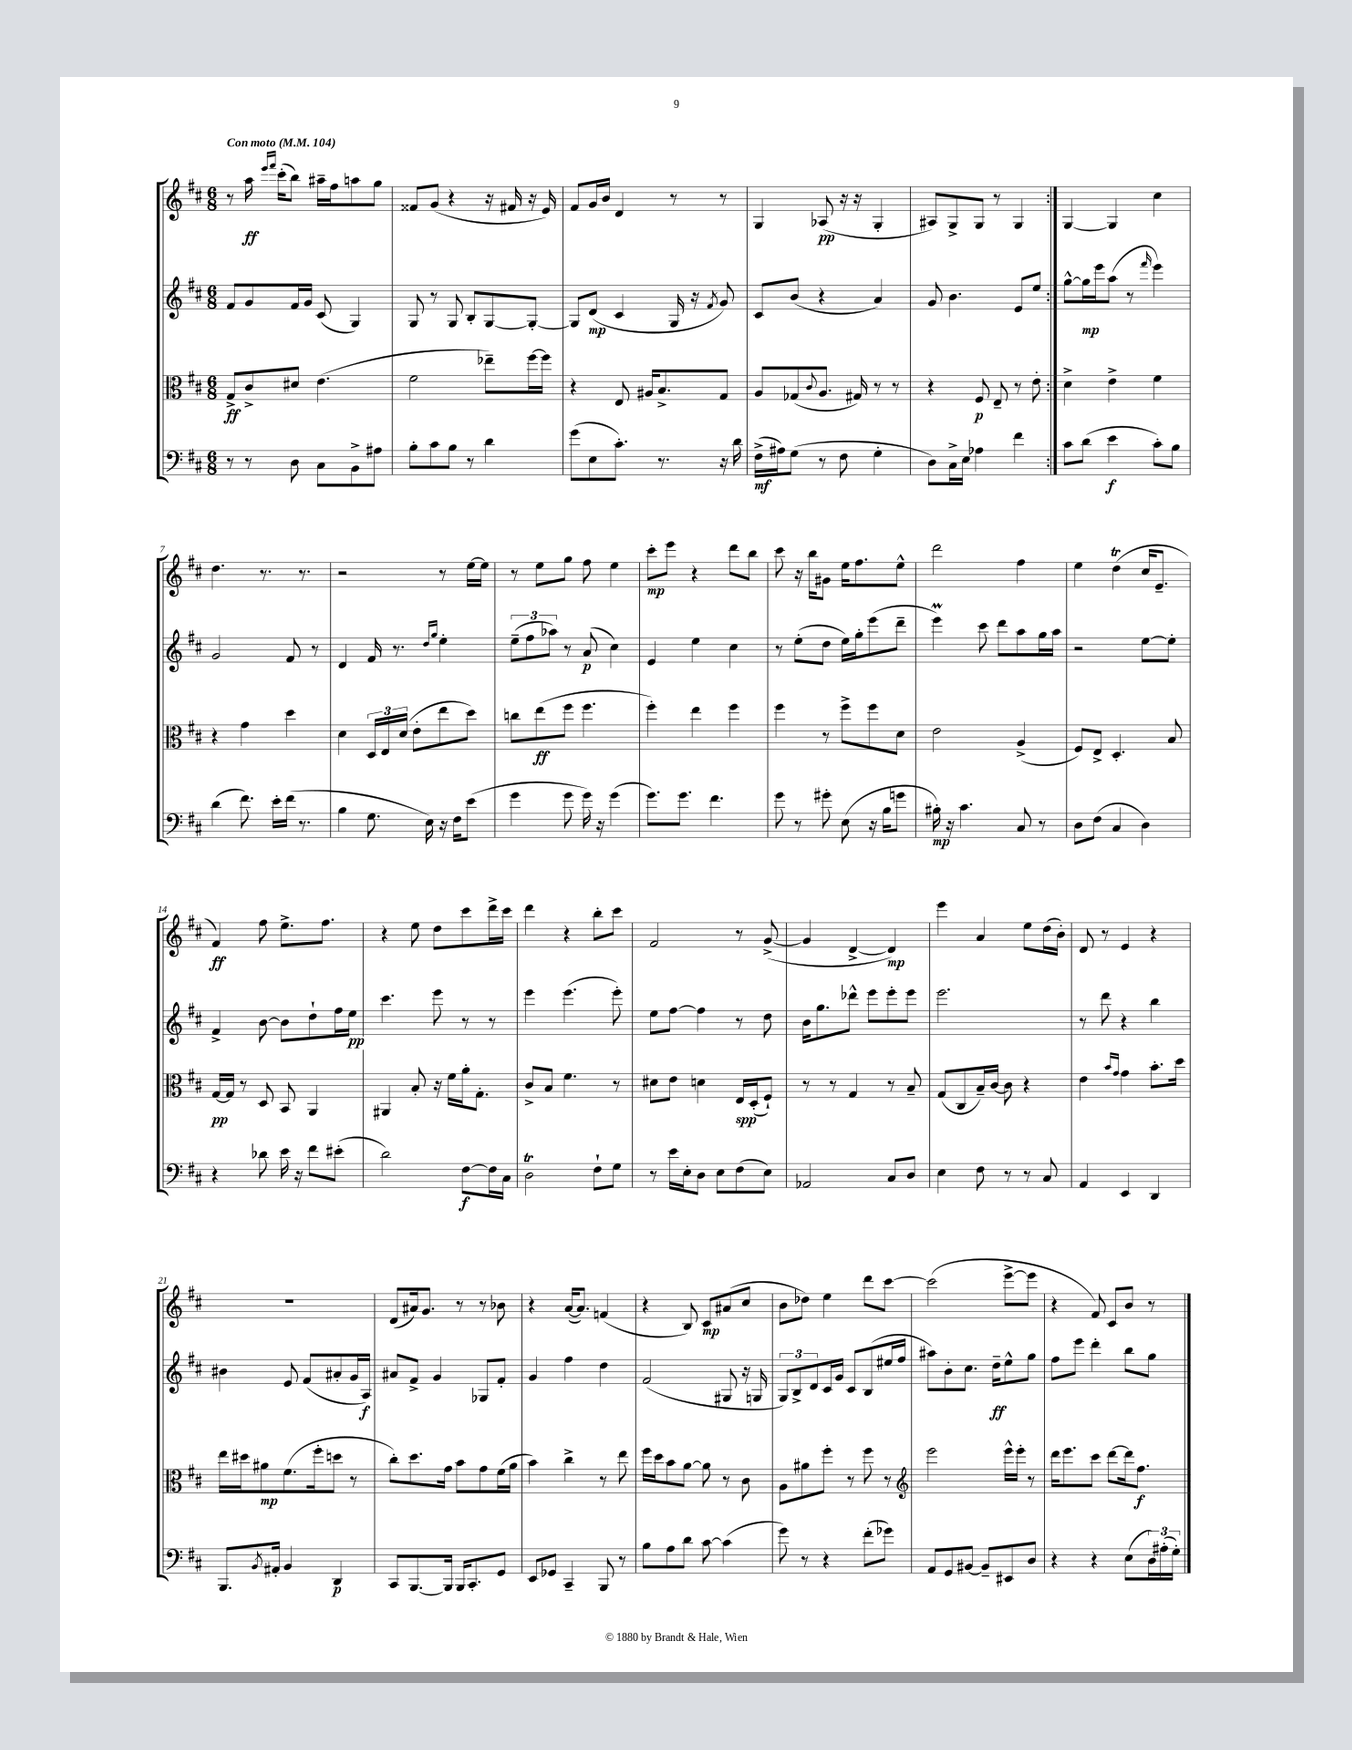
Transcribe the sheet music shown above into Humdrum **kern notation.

**kern	**kern	**kern	**kern
*staff4	*staff3	*staff2	*staff1
*clefF4	*clefC3	*clefG2	*clefG2
*k[f#c#]	*k[f#c#]	*k[f#c#]	*k[f#c#]
*M6/8	*M6/8	*M6/8	*M6/8
*MM104	*MM104	*MM104	*MM104
8r	8G^	8f#	8r
8r	8c#^	8g	16aa
.	.	.	16qqeee
.	.	.	16qqfff#
.	.	.	(16ccc#'
8D	8d#	16f#	8bb)
.	.	16g	.
8C#	(4.e	(8c#	16aa#~
.	.	.	16ff#
8BB^	.	4G)	8aa
8A#	.	.	8gg
=	=	=	=
8B'	2f#	8G	8f##
8c#	.	8r	(8g
8B	.	8G	4r
8r	.	8B'	.
4d	8ee-~)	[8G	16r
.	.	.	16f#
.	[16ff#	8G'_	16r
.	16ff#]	.	16e)
=	=	=	=
(8g	4r	8G]	8f#
8E	.	(8d	16g
.	.	.	16b
8.c#')	8E	4c#	4d
.	16A#	.	.
8.r	8.B^	.	.
.	.	16G	8r
.	.	16r	.
.	.	8qf#	.
16r	8G	8g)	8r
16d	.	.	.
=	=	=	=
(16F#^	8A	8c#	4G
16A#)	.	.	.
(8G	(8G-	(8b	.
.	8qqc#	.	.
8r	8.A	4r	(8A-
8F#	.	.	16r
.	16G#)	.	16r
4G'	8r	4a)	4G'
.	8r	.	.
=	=	=	=
8D)	4r	8g	8A#)
16C#^	.	4.b	8G^
16E	.	.	.
4A-	8F#	.	8G
.	8E~	.	8r
4f#	8r	8e	4G
.	8e'	8ee	.
=:|!	=:|!	=:|!	=:|!
8c#	4d^	[8gg^^	[4G
(8d	.	16gg]	.
.	.	16eee	.
4e	4e^	(8aa	4G]
.	.	8r	.
.	.	16qqfff#	.
8c#')	4f#	4eee)	4cc#
8B	.	.	.
=	=	=	=
(4d	4r	2g	4.dd
8.f#)	4g	.	.
.	.	.	8.r
16e'	.	.	.
(16f#	4dd	8f#	.
8.r	.	.	8.r
.	.	8r	.
=	=	=	=
4B	4d	4d	2r
8.G	24D	16f#	.
.	24E	.	.
.	.	8.r	.
.	(24d	.	.
.	8e'	.	.
16E)	.	.	.
.	.	16qqdd	.
.	.	16qqgg	.
16r	8ee	4ee'	8r
16F#	.	.	.
(8e	8dd)	.	[16ee
.	.	.	16ee]
=	=	=	=
4g	8cc	(12ee~	8r
.	.	12ff#	.
.	(8ee	.	8ee
.	.	12aa-)	.
8g	8ff#	8r	8gg
16g)	4.ff#	(8a	8ff#
16r	.	.	.
(4g	.	4cc#)	4ee
=	=	=	=
8.g)	4ff#')	4e	8ccc#'
.	.	.	8eee
8.g	.	.	.
.	4ee	4ee	4r
4.f#	.	.	.
.	4ff#	4cc#	8ddd
.	.	.	8bb
=	=	=	=
8g	4ff#	8r	8ccc#
8r	.	(8ee'	16r
.	.	.	16bb
8g#'	8r	8dd	8g#
(8E	8ff#^	16ee)	16ee
.	.	16gg'	8.ff#
16r	8ff#	(8eee	.
16B	.	.	.
8g	8d	8ddd~	8ee^^
=	=	=	=
16B#')	2e	4eee)	2ddd
16r	.	.	.
4.c#	.	.	.
.	.	8ccc#	.
.	.	8ddd	.
8C#	(4A^	8aa	4ff#
8r	.	16gg	.
.	.	16aa	.
=	=	=	=
8D	8F#)	2r	4ee
(8F#	8E^	.	.
4C#	4.D'	.	(4dd
4D)	.	[8ee	16cc#
.	.	.	8.e~
.	8B	8ee']	.
=	=	=	=
4r	[16G	4f#^	4f#)
.	16G]	.	.
.	8r	.	.
8d-	8D	[8b	8ff#
16e	8BB	8b]	8.ee^
16r	.	.	.
8f#	4AA	8dd`	.
.	.	.	8.ff#
(8e#'	.	16ff#	.
.	.	16ee	.
=	=	=	=
2d)	4AA#	4.ccc#	4r
.	8B'	.	8ee
.	16r	8eee	8dd
.	16f#	.	.
[8F#	16a'	8r	8ccc#
.	8.G'	.	.
16F#]	.	8r	16ddd^
16C#	.	.	16ccc#
=	=	=	=
2D	8c#^	4eee	4ddd
.	8B	.	.
.	4.f#	(4.eee	4r
8F#`	.	.	8bb'
8G	8r	8eee')	8ccc#
=	=	=	=
8r	8d#	8ee	2f#
16e	8e	[8ff#	.
16E'	.	.	.
8D	4d	4ff#]	.
8E	.	.	.
(8F#	16E	8r	8r
.	(16D'	.	.
8E)	8F#`)	8dd	([8g^
=	=	=	=
2AA-	8r	16b	4g]
.	.	8.gg	.
.	8r	.	.
.	4G	8ddd-^^	[4d^
.	.	8eee	.
8C#	8r	8eee'	4d])
8D	8B~	8eee	.
=	=	=	=
4E	(8G	2.eee	4eee
.	8C#	.	.
8F#	16B~)	.	4a
.	[16c#	.	.
8r	8c#]	.	.
8r	4r	.	8ee
8C#	.	.	(16dd
.	.	.	16b')
=	=	=	=
4AA	4e	8r	8d
.	.	8ddd	8r
.	16qqb	.	.
.	16qqg	.	.
4EE	4g	4r	4e
4DD	8.b'	4bb	4r
.	16dd	.	.
=	=	=	=
8.BBB	16ee	4b#	2.r
.	16dd#	.	.
.	8a#	.	.
8qBB	.	.	.
16AA#'	.	.	.
4BB	(8.f#	8e	.
.	.	(8f#	.
.	16ff#'	.	.
4DD	8dd	8a#'	.
.	8r	16g	.
.	.	16A)	.
=	=	=	=
8CC#	8cc#')	8a#	(8d
[8.BBB	8.dd	8f#^	16a#)
.	.	.	8.g
.	.	4g	.
16BBB]	16g	.	.
16BBB	8b	.	8r
8.CC#'	.	.	.
.	8g	8G-	8r
8GG	(16f#	8f#'	8b-
.	16a	.	.
=	=	=	=
8EE	4b)	4g	4r
8GG-	.	.	.
4CC#~	4cc#^	4ff#	([16a
.	.	.	8.a])
8BBB	8r	4dd	(4f
8r	8ee	.	.
=	=	=	=
8B	16ff#	(2f#	4r
.	16dd	.	.
8A	8b	.	.
8d	[8a	.	8B)
[8c#	8a]	.	8c#
(4c#]	8r	8G#	(8a#
.	8c#	16r	8cc#
.	.	16G	.
=	=	=	=
8g)	8A	12G)	8b
.	.	12B^	.
8r	8a#	.	8dd-)
.	.	12d	.
4r	8ff#'	16c#	4ee
.	.	16g	.
.	8r	8c#	.
(8f#'	8ff#	(8B	8ddd
8g-)	8r	16ee#	[8ccc#
.	.	16ff#	.
=	=	=	=
*	*clefG2	*	*
8AA	2eee	8aa#)	(2ccc#]
8GG	.	8b'	.
[8BB#	.	8.cc#	.
8BB#~]	.	.	.
.	.	16dd~	.
8EE#	16eee^^	8ee^^	[8eee^
.	16eee'	.	.
8D	8r	8gg	8eee]
=	=	=	=
4r	16ddd	8ff#	4r
.	8.eee	.	.
.	.	8eee	.
4r	8ccc#	4ddd'	8f#)
.	[8ddd	.	8c#
(8E	16ddd]	8bb	8b
.	8.ff#	.	.
24D)	.	8gg	8r
(24A#'	.	.	.
24G')	.	.	.
==	==	==	==
*-	*-	*-	*-
